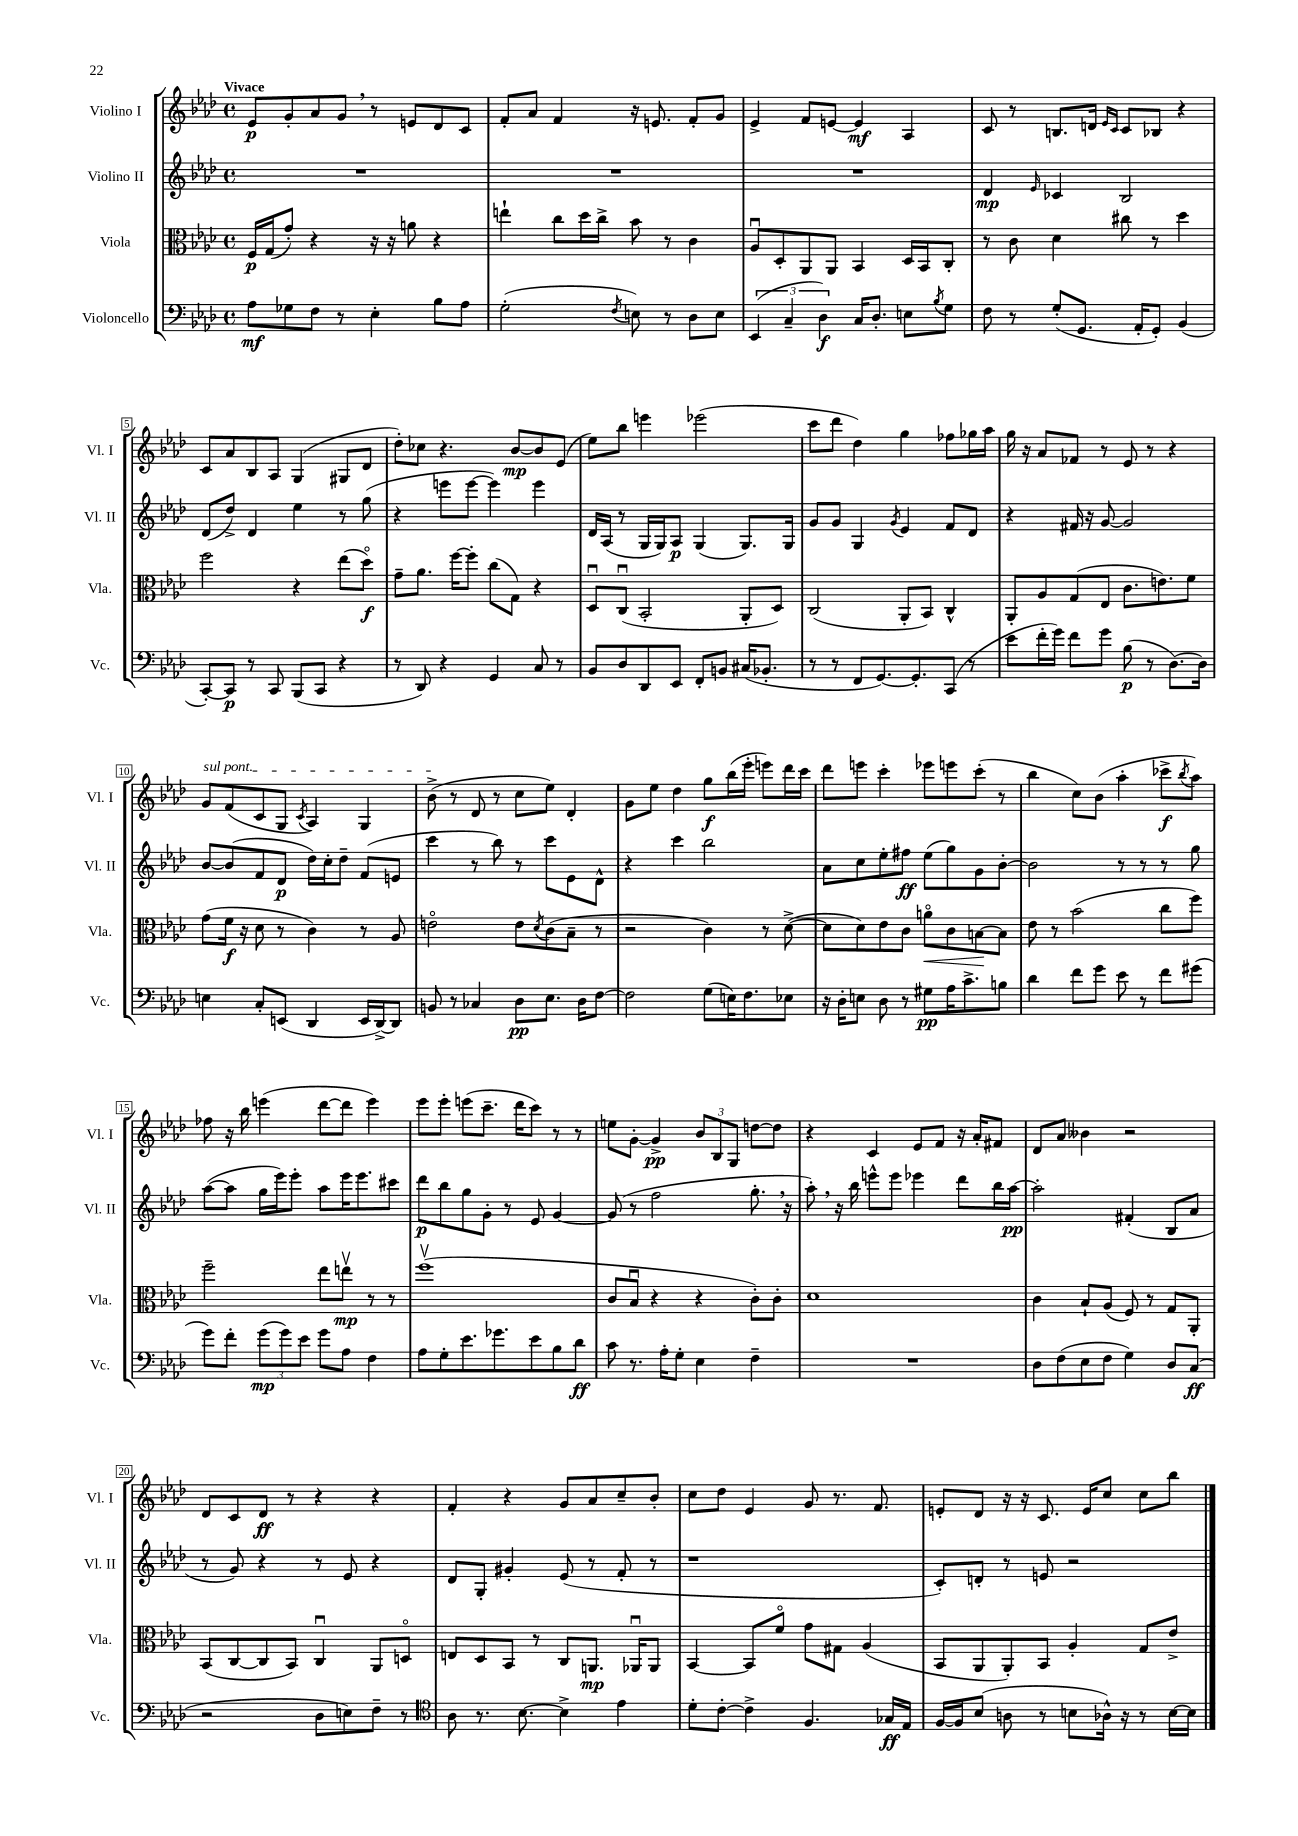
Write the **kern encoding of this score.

**kern	**dynam	**kern	**dynam	**kern	**dynam	**kern	**dynam
*part4	*part4	*part3	*part3	*part2	*part2	*part1	*part1
*staff4	*staff4	*staff3	*staff3	*staff2	*staff2	*staff1	*staff1
*I"Violoncello	*	*I"Viola	*	*I"Violino II	*	*I"Violino I	*
*I'Vc.	*	*I'Vla.	*	*I'Vl. II	*	*I'Vl. I	*
*clefF4	*	*clefC3	*	*clefG2	*	*clefG2	*
*k[b-e-a-d-]	*	*k[b-e-a-d-]	*	*k[b-e-a-d-]	*	*k[b-e-a-d-]	*
*M4/4	*	*M4/4	*	*M4/4	*	*M4/4	*
*met(c)	*	*met(c)	*	*met(c)	*	*met(c)	*
=1	=1	=1	=1	=1	=1	=1	=1
!	!	!	!	!	!	!LO:TX:a:B:t=Vivace	!
8A-\L	mf	16F/LL	p	1r	.	8e-/L	p
.	.	(16G/J	.	.	.	.	.
8G-X\	.	8g'/J)	.	.	.	8g'/	.
8F\J	.	4r	.	.	.	8a-/	.
8r	.	.	.	.	.	8g,/J	.
4E-'\	.	16r	.	.	.	8r	.
.	.	16r	.	.	.	.	.
.	.	8an\	.	.	.	8en/L	.
8B-\L	.	4r	.	.	.	8d-/	.
8A-\J	.	.	.	.	.	8c/J	.
=2	=2	=2	=2	=2	=2	=2	=2
(2G'\	.	4een`\	.	1r	.	8f'/L	.
.	.	.	.	.	.	8a-/J	.
.	.	8cc\L	.	.	.	4f/	.
.	.	16dd-\L	.	.	.	.	.
.	.	16cc^\JJ	.	.	.	.	.
8qF/	.	.	.	.	.	.	.
8En\)	.	8b-\	.	.	.	16r	.
.	.	.	.	.	.	8.en/	.
8r	.	8r	.	.	.	.	.
8D-\L	.	4c\	.	.	.	8f'/L	.
8E\J	.	.	.	.	.	8g/J	.
=3	=3	=3	=3	=3	=3	=3	=3
(6EE-/	.	8A-u/L	.	1r	.	4e-^/	.
.	.	8D-'/	.	.	.	.	.
6C~/	.	.	.	.	.	.	.
.	.	8AA-/	.	.	.	8f/L	.
6D-\)	f	.	.	.	.	.	.
.	.	8AA-/J	.	.	.	[8en/J	.
16C/KL	.	4BB-/	.	.	.	4e/]	mf
8.D-'/J	.	.	.	.	.	.	.
8En\L	.	16D-/LL	.	.	.	4A-/	.
.	.	16BB-/J	.	.	.	.	.
8qB-/	.	.	.	.	.	.	.
8G\J	.	8C'/J	.	.	.	.	.
=4	=4	=4	=4	=4	=4	=4	=4
8F\	.	8r	.	4d-/	mp	8c/	.
8r	.	8c\	.	.	.	8r	.
.	.	.	.	16qqe-/	.	.	.
(8G'/L	.	4d-\	.	4c-X/	.	8.Bn/L	.
8.GG/J	.	.	.	.	.	.	.
.	.	.	.	.	.	16dn/Jk	.
.	.	.	.	.	.	16qqe-/LL	.
.	.	.	.	.	.	16qqc/JJ	.
.	.	8cc#X\	.	2B-/	.	8c/L	.
16AA-'/KL	.	.	.	.	.	.	.
8GG'/J)	.	8r	.	.	.	8B-X/J	.
(4BB-/	.	4dd-\	.	.	.	4r	.
!!LO:LB:g=z
=5	=5	=5	=5	=5	=5	=5	=5
[8CC'/L)	.	2ff\	.	(8d-/L	.	8c/L	.
8CC/J]	p	.	.	8dd-^/J)	.	8a-/	.
8r	.	.	.	4d-/	.	8B-/	.
8CC/	.	.	.	.	.	8A-/J	.
(8BBB-/L	.	4r	.	4ee-\	.	(4G/	.
8CC/J	.	.	.	.	.	.	.
4r	.	(8ee-\L	.	8r	.	8G#X/L	.
.	.	8dd-\J)	f	(8gg\	.	8d-/J	.
=6	=6	=6	=6	=6	=6	=6	=6
8r	.	8g~\L	.	4r	.	8dd-'\L)	.
8DD-/)	.	8.a-\J	.	.	.	8cc-X\J	.
4r	.	.	.	8eeen\L	.	4.r	.
.	.	[16ff\KL	.	.	.	.	.
.	.	8ff'\J]	.	[8eee\J	.	.	.
4GG/	.	(8cc\L	.	4eee\])	.	.	.
.	.	8G\J)	.	.	.	[8b-/L	mp
8C/	.	4r	.	4eee\	.	8b-/]	.
8r	.	.	.	.	.	(8e-/J	.
=7	=7	=7	=7	=7	=7	=7	=7
8BB-/L	.	8D-u/L	.	16d-/LL	.	8ee-\L)	.
.	.	.	.	(16A-/JJ	.	.	.
8D-/	.	(8Cu/J	.	8r	.	8bb-\J	.
8DD-/	.	2BB-'/	.	16G/LL	.	4eeen\	.
.	.	.	.	16G/J)	.	.	.
8EE-/J	.	.	.	8A-/J	p	.	.
8FF'/L	.	.	.	(4G/	.	(2eee-X\	.
8BBn/J	.	.	.	.	.	.	.
(16C#X/KL	.	8AA-'/L	.	8.G/L)	.	.	.
8.BB-X'/J	.	.	.	.	.	.	.
.	.	8D-/J)	.	.	.	.	.
.	.	.	.	16G/Jk	.	.	.
=8	=8	=8	=8	=8	=8	=8	=8
8r	.	(2C/	.	8g/L	.	8ccc\L	.
8r	.	.	.	8g/J	.	8ddd-\J	.
8FF/L	.	.	.	4G/	.	4dd-\)	.
[8.GG/)	.	.	.	.	.	.	.
.	.	.	.	8qg/	.	.	.
.	.	8AA-'/L	.	4e-/	.	4gg\	.
8.GG'/]	.	.	.	.	.	.	.
.	.	8BB-/J)	.	.	.	.	.
(8CC/J	.	4C^^/	.	8f/L	.	8ff-X\L	.
8r	.	.	.	8d-/J	.	16gg-X\L	.
.	.	.	.	.	.	16aa-\JJ	.
=9	=9	=9	=9	=9	=9	=9	=9
8e-\L	.	8AA-'/L	.	4r	.	16gg\	.
.	.	.	.	.	.	16r	.
16f'\L	.	8A-/	.	.	.	8a-/L	.
16g\JJ)	.	.	.	.	.	.	.
8f\L	.	(8G/	.	16f#X/	.	8f-X/J	.
.	.	.	.	16r	.	.	.
8g\J	.	8E-/J	.	[8g/	.	8r	.
(8B-\	p	8.c\L	.	2g/]	.	8e-/	.
8r	.	.	.	.	.	8r	.
.	.	8.en\)	.	.	.	.	.
[8.D-\L)	.	.	.	.	.	4r	.
.	.	8f\J	.	.	.	.	.
16D-\Jk]	.	.	.	.	.	.	.
!!LO:LB:g=z
=10	=10	=10	=10	=10	=10	=10	=10
!	!	!	!	!	!	!LO:TX:a:i:t=sul pont.	!
4En\	.	(8g\L	.	[8b-/L	.	8g/L	.
.	.	16f\Jk	f	(8b-/]	.	(8f/	.
.	.	16r	.	.	.	.	.
8C'/L	.	8d-\	.	8f/	.	8c/	.
(8EEn/J	.	8r	.	8d-/J	p	8G/J	.
.	.	.	.	.	.	8qc/	.
4DD-/	.	4c\)	.	16dd-\LL)	.	4A-/)	.
.	.	.	.	16cc'\J	.	.	.
.	.	.	.	8dd-~\J	.	.	.
16EE/LL	.	8r	.	(8f/L	.	4G/	.
[16DD-^/J)	.	.	.	.	.	.	.
8DD-/J]	.	8A-/	.	8en/J	.	.	.
=11	=11	=11	=11	=11	=11	=11	=11
8BBn/	.	2en\	.	4ccc\	.	(8b-^\	.
8r	.	.	.	.	.	8r	.
4C-X/	.	.	.	8r	.	8d-/	.
.	.	.	.	8bb-\)	.	8r	.
8D-\L	pp	8e\L	.	8r	.	8cc\L	.
.	.	8qd-/	.	.	.	.	.
8.E-\J	.	(8c\	.	8ccc\L	.	8ee-\J)	.
.	.	8B-~\J	.	8e-\	.	4d-'/	.
16D-\KL	.	.	.	.	.	.	.
[8F\J	.	8r	.	8d-^^\J	.	.	.
=12	=12	=12	=12	=12	=12	=12	=12
2F\]	.	2r	.	4r	.	8g\L	.
.	.	.	.	.	.	8ee-\J	.
.	.	.	.	4ccc\	.	4dd-\	.
(8G\L	.	4c\)	.	2bb-\	.	8gg\L	f
16En\K)	.	.	.	.	.	(16bb-\L	.
8.F\	.	.	.	.	.	16eee-'\JJ	.
.	.	8r	.	.	.	8eeen\L)	.
8E-X\J	.	([8d-^\	.	.	.	16ddd-\L	.
.	.	.	.	.	.	16ccc\JJ	.
=13	=13	=13	=13	=13	=13	=13	=13
16r	.	8d-\L]	.	8a-\L	.	8ddd-\L	.
16D-'\KL	.	.	.	.	.	.	.
8En\J	.	8d-\)	.	8cc\	.	8eeen\J	.
8D-\	.	8e-\	.	8ee-'\	.	4ccc'\	.
8r	.	8c\J	.	8ff#X\J	ff	.	.
!	!	!	!LO:HP:b	!	!	!	!
8G#X\L	pp	8an\L	<	(8ee-\L	.	8eee-X\L	.
16A-\K	.	8c\	.	8gg\)	.	8eeen\	.
8.c^\	.	.	.	.	.	.	.
.	.	[8Bn\	.	8g\	.	(8ccc'\J	.
8Bn\J	.	8B\J]	[	[8b-'\J	.	8r	.
=14	=14	=14	=14	=14	=14	=14	=14
4d-\	.	8e-\	.	2b-\]	.	4bb-\	.
.	.	8r	.	.	.	.	.
8f\L	.	(2b-\	.	.	.	8cc\L)	.
8g\J	.	.	.	.	.	(8b-\J	.
8e-\	.	.	.	8r	.	4aa-'\	.
8r	.	.	.	8r	.	.	.
8f\L	.	8cc\L	.	8r	.	8ccc-X^\L	f
.	.	.	.	.	.	8qbb-/	.
(8g#X\J	.	8ff\J)	.	8gg\	.	8aa-\J)	.
!!LO:LB:g=z
=15	=15	=15	=15	=15	=15	=15	=15
8g\L)	.	2ff~\	.	([8aa-\L	.	8ff-X\	.
8f'\J	.	.	.	8aa-\J]	.	16r	.
.	.	.	.	.	.	16bb-\	.
(12g\L	mp	.	.	16gg\LL	.	(4eeen\	.
.	.	.	.	16eee-\J)	.	.	.
12g\)	.	.	.	.	.	.	.
.	.	.	.	8eee-'\J	.	.	.
12e-\J	.	.	.	.	.	.	.
8g\L	.	8ee-\L	.	8aa-\L	.	[8ddd-\L	.
8A-\J	.	8eenv\J	mp	16eee-\K	.	8ddd-\J]	.
.	.	.	.	8.eee-\	.	.	.
4F\	.	8r	.	.	.	4eee\)	.
.	.	8r	.	8ccc#X\J	.	.	.
=16	=16	=16	=16	=16	=16	=16	=16
8A-\L	.	(1ffv	.	8ddd-\L	p	8eee-\L	.
8G'\	.	.	.	8bb-\	.	8eee-'\J	.
8.e-\	.	.	.	8gg\	.	(8eeen\L	.
.	.	.	.	8g'\J	.	8.ccc~\J	.
8.g-X\	.	.	.	.	.	.	.
.	.	.	.	8r	.	.	.
.	.	.	.	.	.	16ddd-\KL	.
8e-\	.	.	.	8e-/	.	8ccc\J)	.
8B-\	.	.	.	[4g/	.	8r	.
8d-\J	ff	.	.	.	.	8r	.
=17	=17	=17	=17	=17	=17	=17	=17
8c\	.	8c/L	.	(8g/]	.	8een\L	.
8.r	.	8B-u/J	.	8r	.	[8g'\J	.
.	.	4r	.	2ff\	.	4g^/]	pp
16A-'\KL	.	.	.	.	.	.	.
8G'\J	.	.	.	.	.	.	.
4E-\	.	4r	.	.	.	12b-/L	.
.	.	.	.	.	.	12B-/	.
.	.	.	.	.	.	12G/J	.
4F~\	.	8c'\L)	.	8.gg',\	.	[8ddn\L	.
.	.	8c'\J	.	.	.	8dd\J]	.
.	.	.	.	16r	.	.	.
=18	=18	=18	=18	=18	=18	=18	=18
1r	.	1d-	.	8aa-',\)	.	4r	.
.	.	.	.	16r	.	.	.
.	.	.	.	16bb-\	.	.	.
.	.	.	.	8eeen^^\L	.	4c/	.
.	.	.	.	8eee\J	.	.	.
.	.	.	.	4eee-X\	.	8e-/L	.
.	.	.	.	.	.	8f/J	.
.	.	.	.	8ddd-\L	.	16r	.
.	.	.	.	.	.	16a-'/KL	.
.	.	.	.	16bb-\L	.	8f#X/J	.
.	.	.	.	[16aa-\JJ	pp	.	.
=19	=19	=19	=19	=19	=19	=19	=19
8D-\L	.	4c\	.	2aa-'\]	.	8d-/L	.
(8F\	.	.	.	.	.	8a-/J	.
8E-\	.	8B-`/L	.	.	.	4b--X\	.
8F\J	.	(8A-/J	.	.	.	.	.
4G\)	.	8F/)	.	(4f#X'/	.	2r	.
.	.	8r	.	.	.	.	.
8D-/L	.	8G/L	.	8B-/L	.	.	.
(8C/J	ff	8AA-'/J	.	8a-/J	.	.	.
!!LO:LB:g=z
=20	=20	=20	=20	=20	=20	=20	=20
2r	.	(8BB-/L	.	8r	.	8d-/L	.
.	.	[8C/	.	8g/)	.	8c/	.
.	.	8C/]	.	4r	.	8d-/J	ff
.	.	8BB-/J)	.	.	.	8r	.
8D-\L	.	4Cu/	.	8r	.	4r	.
8En\)	.	.	.	8e-/	.	.	.
8F~\J	.	8AA-/L	.	4r	.	4r	.
8r	.	8Dn/J	.	.	.	.	.
=21	=21	=21	=21	=21	=21	=21	=21
*clefC4	*	*	*	*	*	*	*
8A-\	.	8En/L	.	8d-/L	.	4f'/	.
8.r	.	8D-/	.	8G'/J	.	.	.
.	.	8BB-/J	.	4g#X'/	.	4r	.
[8.B-\	.	.	.	.	.	.	.
.	.	8r	.	.	.	.	.
4B-^\]	.	8C/L	.	(8e-/	.	8g/L	.
.	.	8.AAn/J	mp	8r	.	8a-/	.
4e-\	.	.	.	8f'/	.	8cc~/	.
.	.	16AA-Xu/KL	.	.	.	.	.
.	.	8AA-/J	.	8r	.	8b-'/J	.
=22	=22	=22	=22	=22	=22	=22	=22
8d-'\L	.	[4BB-/	.	1r	.	8cc\L	.
[8c'\J	.	.	.	.	.	8dd-\J	.
4c^\]	.	8BB-/L]	.	.	.	4e-/	.
.	.	8f/J	.	.	.	.	.
4.F/	.	8g\L	.	.	.	8g/	.
.	.	8G#X\J	.	.	.	8.r	.
.	.	(4A-/	.	.	.	.	.
.	.	.	.	.	.	8.f/	.
16G-X/LL	ff	.	.	.	.	.	.
16E-/JJ	.	.	.	.	.	.	.
=23	=23	=23	=23	=23	=23	=23	=23
[16F/LL	.	8BB-/L	.	8c'/L)	.	8en'/L	.
16F/J]	.	.	.	.	.	.	.
(8B-/J	.	8AA-/	.	8dn'/J	.	8d-/J	.
8An\	.	8AA-'/)	.	8r	.	16r	.
.	.	.	.	.	.	16r	.
8r	.	8BB-/J	.	8en/	.	8.c/	.
8Bn\L	.	4A-'/	.	2r	.	.	.
.	.	.	.	.	.	16e/KL	.
16A-X^^\Jk)	.	.	.	.	.	8cc/J	.
16r	.	.	.	.	.	.	.
8r	.	8G/L	.	.	.	8cc\L	.
[16B\LL	.	8e-^/J	.	.	.	8bb-\J	.
16B\JJ]	.	.	.	.	.	.	.
==	==	==	==	==	==	==	==
*-	*-	*-	*-	*-	*-	*-	*-
